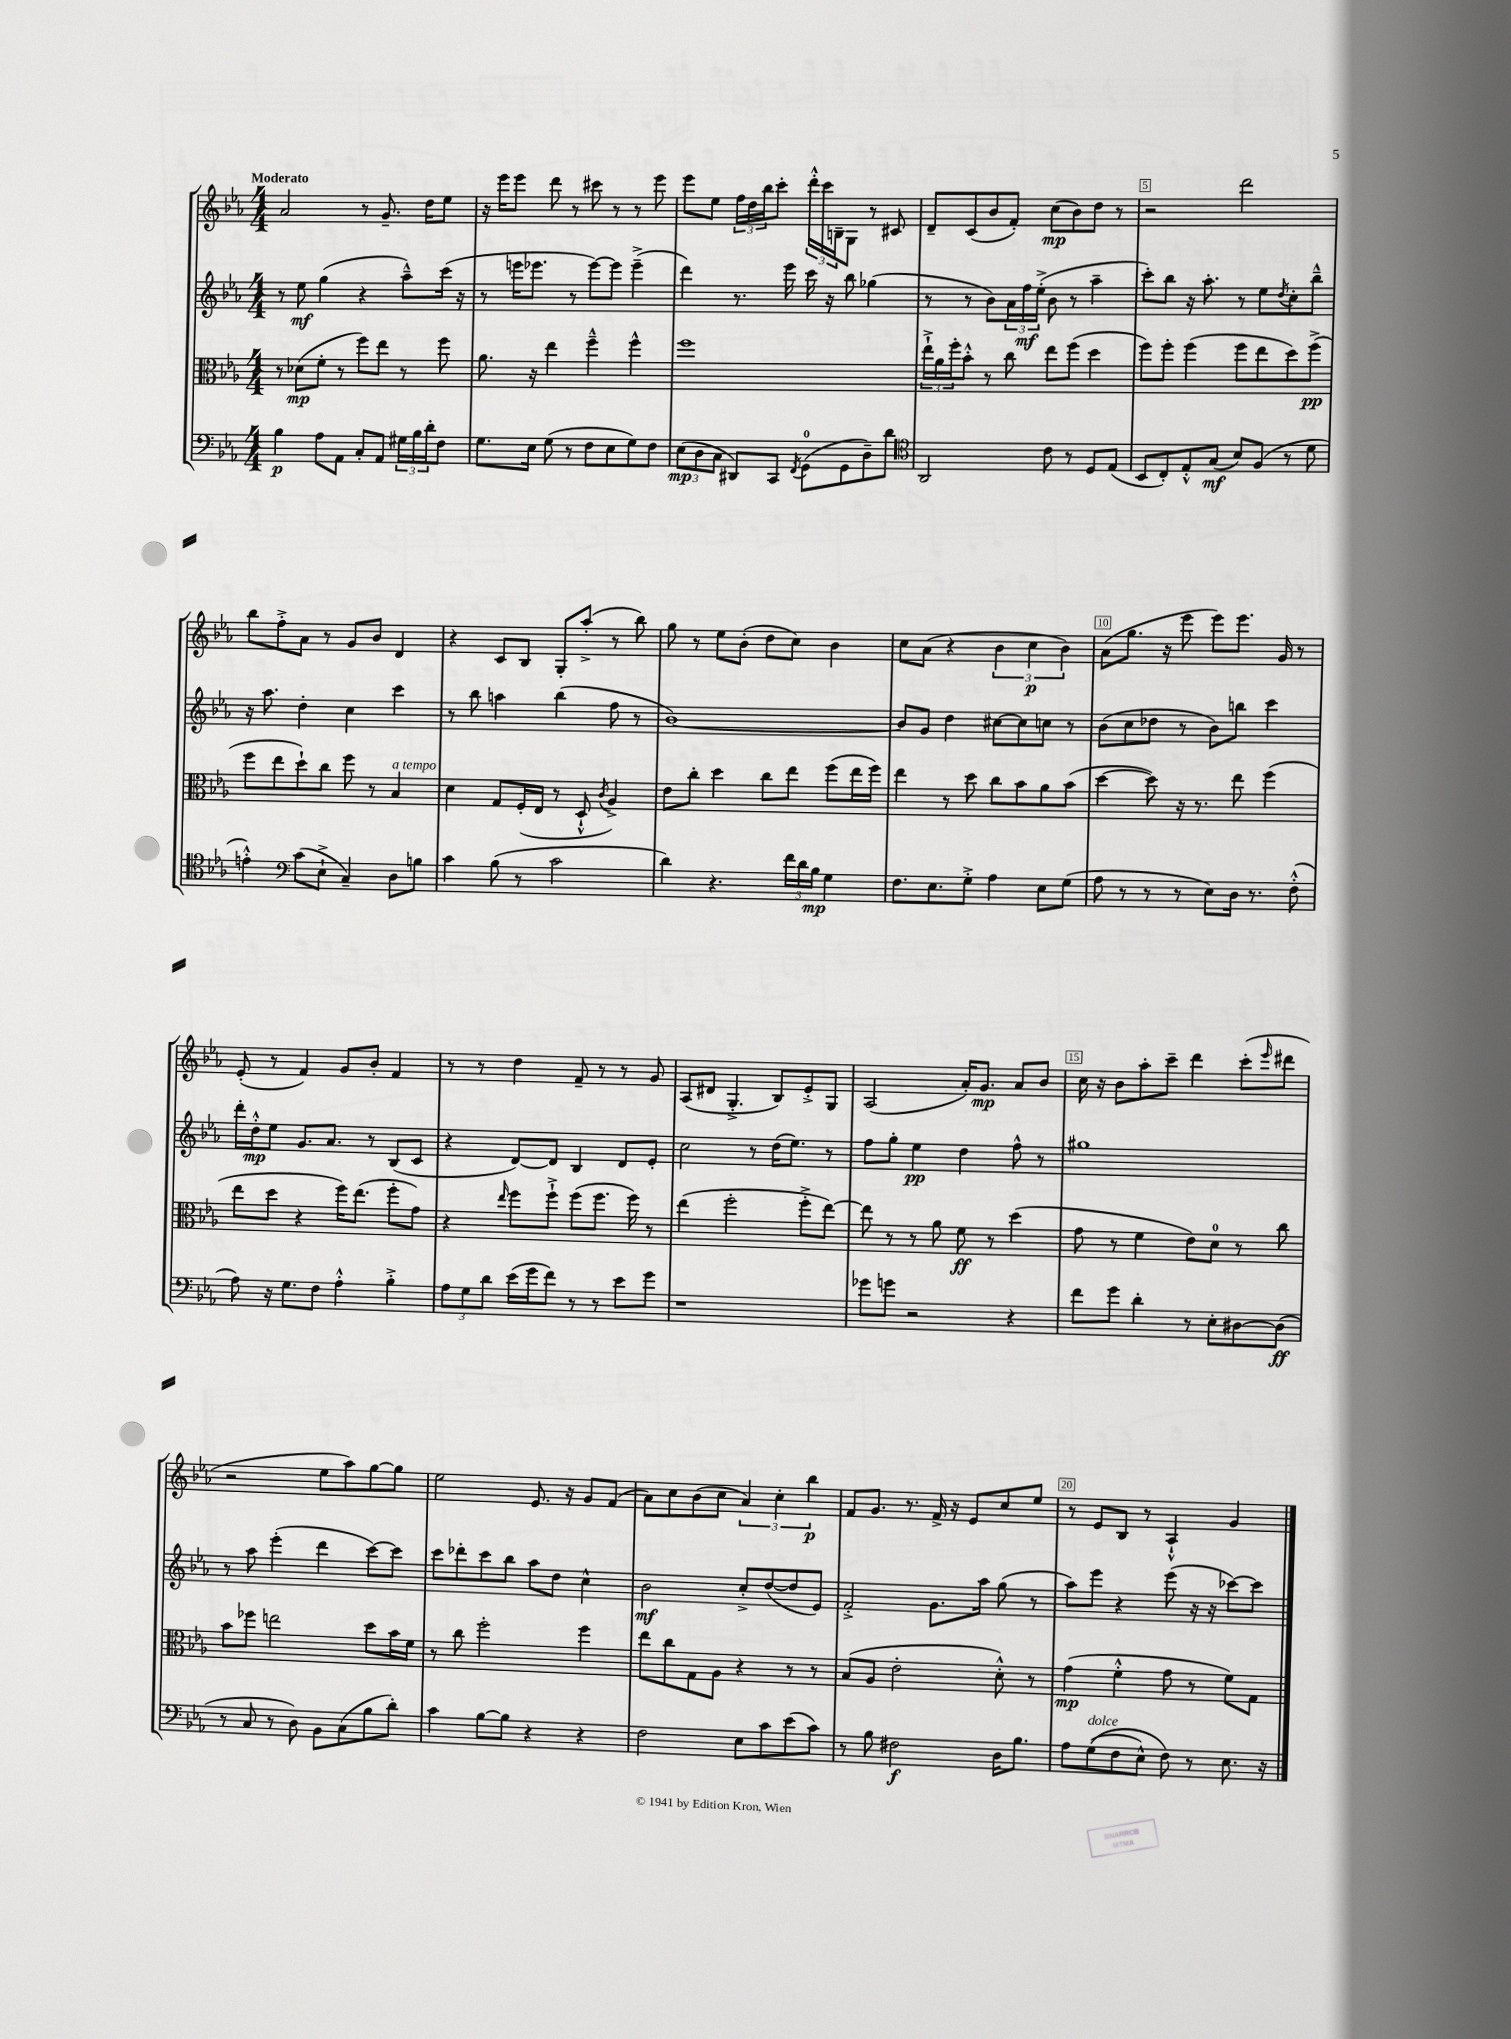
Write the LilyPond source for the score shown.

<<
\new StaffGroup <<
\new Staff = "s0" {
    \clef treble \key ees \major \numericTimeSignature \time 4/4 \tempo "Moderato"
    aes'2 r8 g'8.-- d''16 ees''8 |
    r16 ees'''16 ees'''8 d'''8 r8 cis'''8 r8 r8 ees'''8 |
    ees'''8 ees''8 \tuplet 3/2 { f''16 d''16 bes''16 } c'''8-. \tuplet 3/2 { d'''16-.-^ c'''16 b16-- } g8 r8 cis'8 |
    d'8-- c'8( bes'8 f'8-.) c''8\mp( bes'8) d''8 r8 |
    r2 d'''2 |
    bes''8 f''8-.-> aes'8 r8 g'8 bes'8 d'4 |
    r4 c'8 bes8 g8-. aes''8-.->( r8 bes''8) |
    g''8 r8 ees''8 bes'8-.( d''8 c''8) bes'4 |
    c''8 aes'8( r4 \tuplet 3/2 { bes'4 c''4\p bes'4) } |
    aes'8( g''8. r16 ees'''8 ees'''8) ees'''8. g'16 r8 |
    ees'8-.( r8 f'4) g'8 bes'8-. f'4 |
    r8 r8 d''4 f'8-- r8 r8 g'8 |
    aes8( dis'8 g4.-.-> bes8) ees'8-.-> g8 |
    aes2( aes'16-.) g'8.\mp aes'8 bes'8 |
    c''16 r16 bes'8 aes''8-. c'''8-- d'''4 c'''8-.( \grace { ees'''16 } dis'''8 |
    r2 ees''8 aes''8) g''8~ g''8 |
    ees''2 ees'8. r16 g'8 f'8( |
    aes'8) c''8 bes'8( c''8 \tuplet 3/2 { aes'4) c''4-. bes''4\p } |
    f'8 g'8. r8. f'16-> r16 ees'8 c''8 ees''8 |
    r8 ees'8 bes8 r8 aes4-!-^ g'4 \bar "|." |
}
\new Staff = "s1" {
    \clef treble \key ees \major \numericTimeSignature \time 4/4
    r8 ees''8\mf g''4( r4 aes''8---^) c'''16( r16 |
    r8 e'''16 ees'''8. r8 ees'''8~) ees'''8 ees'''4--->( |
    d'''4) r8. ees'''16 c'''16 r16 bes''8 ges''4( |
    r8 r8 bes'8) \tuplet 3/2 { aes'16 f''16\mf ees''16-.->( } bes'8 r8 aes''4-- |
    c'''8-.) bes''8 r16 aes''8.-. r8 ees''8 \acciaccatura { d''8 } c''8-. bes''8---^ |
    r16 aes''8. d''4-. c''4 c'''4 |
    r8 bes''8 a''4 bes''4( f''8 r8 |
    bes'1~) |
    bes'8 g'8 d''4 cis''8~ cis''8 c''8 r8 |
    bes'8( c''8 des''8 r8 bes'8) b''8 c'''4 |
    d'''16-. d''16-.-^\mp ees''8 g'8. aes'8. r8 bes8( c'8 |
    r4 d'8~) d'8 bes4 d'8 ees'8-. |
    c''2 r8 d''16( ees''8.) r8 |
    f''8 g''8-. ees''4\pp d''4 f''8-^ r8 |
    gis''1 |
    r8 aes''8 ees'''4-.( d'''4 c'''8~) c'''8 |
    c'''8 des'''8-. c'''8 bes''8 aes''8 d''8 c''4-^ |
    bes'2\mf c''8-.-> d''8~( d''8 ees'8) |
    f'2-.-> g'8. aes''16 g''8( r8 |
    aes''8) ees'''8 r4 ees'''8( r16 r16 ces'''8~) ces'''8 \bar "|." |
}
\new Staff = "s2" {
    \clef alto \key ees \major \numericTimeSignature \time 4/4
    r8 des'8\mp( f'8-. r8 f''8) ees''8 r8 f''8 |
    aes'8. r16 ees''4 f''4---^ f''4-^ |
    f''1 |
    \tuplet 3/2 { ees''16-!-> aes'16 f''16-. } bes'8-.-^ r8 c''8 ees''8 f''8( d''4 |
    f''8) f''8-. f''4( f''8 ees''8 d''8) f''8->\pp( |
    f''8 ees''8 d''8-!) c''8 f''8 r8 bes4^\markup { \italic "a tempo" } |
    d'4 g8 f16-.( ees16 r8 d8-!-^ \acciaccatura { c'8 } aes4->) |
    ees'8 c''8-. d''4 c''8 ees''8 f''8( ees''16 f''16) |
    ees''4 r8 d''8 c''8 bes'8 aes'8 bes'8( |
    d''4~ d''8) r16 r8. ees''8 f''4( |
    ees''8 d''8 r4 f''16) ees''8.( f''8-. g'8) |
    r4 \grace { ees''16 } f''8 f''8-!-> f''8( f''8. f''16) r8 |
    ees''4( f''2-. f''8-.-> ees''8~) |
    ees''8 r8 r8 aes'8 f'8\ff r8 d''4( |
    g'8 r8 f'4 ees'8) d'8-0 r8 c''8 |
    bes'8 fes''8 e''2 d''8 bes'16 f'16 |
    r8 c''8 f''2-. f''4 |
    ees''8 c''8 g8 aes8 r4 r8 r8 |
    bes8( aes8 ees'2-. d'8-.-^) r8 |
    g'4\mp( f'4-.-^ g'8 r8 f'8) g8 \bar "|." |
}
\new Staff = "s3" {
    \clef bass \key ees \major \numericTimeSignature \time 4/4
    bes4\p aes8 aes,8 c8-. aes,8 \tuplet 3/2 { gis16 bes16 d'16-. } f8 |
    g8. ees16 g8( r8 f8 ees8 g8) f8 |
    \tuplet 3/2 { ees8\mp( d8 c8 } dis,8) c,8 \acciaccatura { f,8 } g,8-0( g,8 d8--) d'8 |
    \clef tenor aes,2 c'8 r8 d8 ees8( |
    bes,8 c8-.) ees8-.-^ g8\mf( bes8) f8( r8 d'8 |
    e'4-.-^) \clef bass c'8( ees8-!-> c4--) d8 b8 |
    c'4 bes8( r8 c'2 |
    d'4) r4. \tuplet 3/2 { f'16 d'16 bes16\mp } g4 |
    f8. ees8. g8-.-> aes4 ees8 g8( |
    aes8 r8 r8 r8 ees8) d16 r8. f8-.-^( |
    aes8) r16 g8. f8 aes4-.-^ bes4-.-> |
    \tuplet 3/2 { aes8 g8 d'8 } ees'16( g'16 f'8) r8 r8 ees'8 g'8 |
    r1 |
    ges'8 g'8 r2 r4 |
    f'8 g'8 d'4-. r8 ees8-. dis8~ dis8\ff( |
    r8 c8 r8 d8) bes,8 c8( bes8 d'8-.) |
    c'4 bes8~ bes8 r4 r4 |
    f2 ees8 c'8 ees'8( c'8) |
    r8 bes8 fis2\f d16 bes8. |
    aes8 g8^\markup { \italic "dolce" }(\( f8 ees8-^) f8\) r8 ees8. r16 \bar "|." |
}
>>
>>
\layout { \context { \Score \override BarNumber.break-visibility = ##(#f #t #t) barNumberVisibility = #(every-nth-bar-number-visible 5) \override BarNumber.stencil = #(make-stencil-boxer 0.1 0.3 ly:text-interface::print) } }
